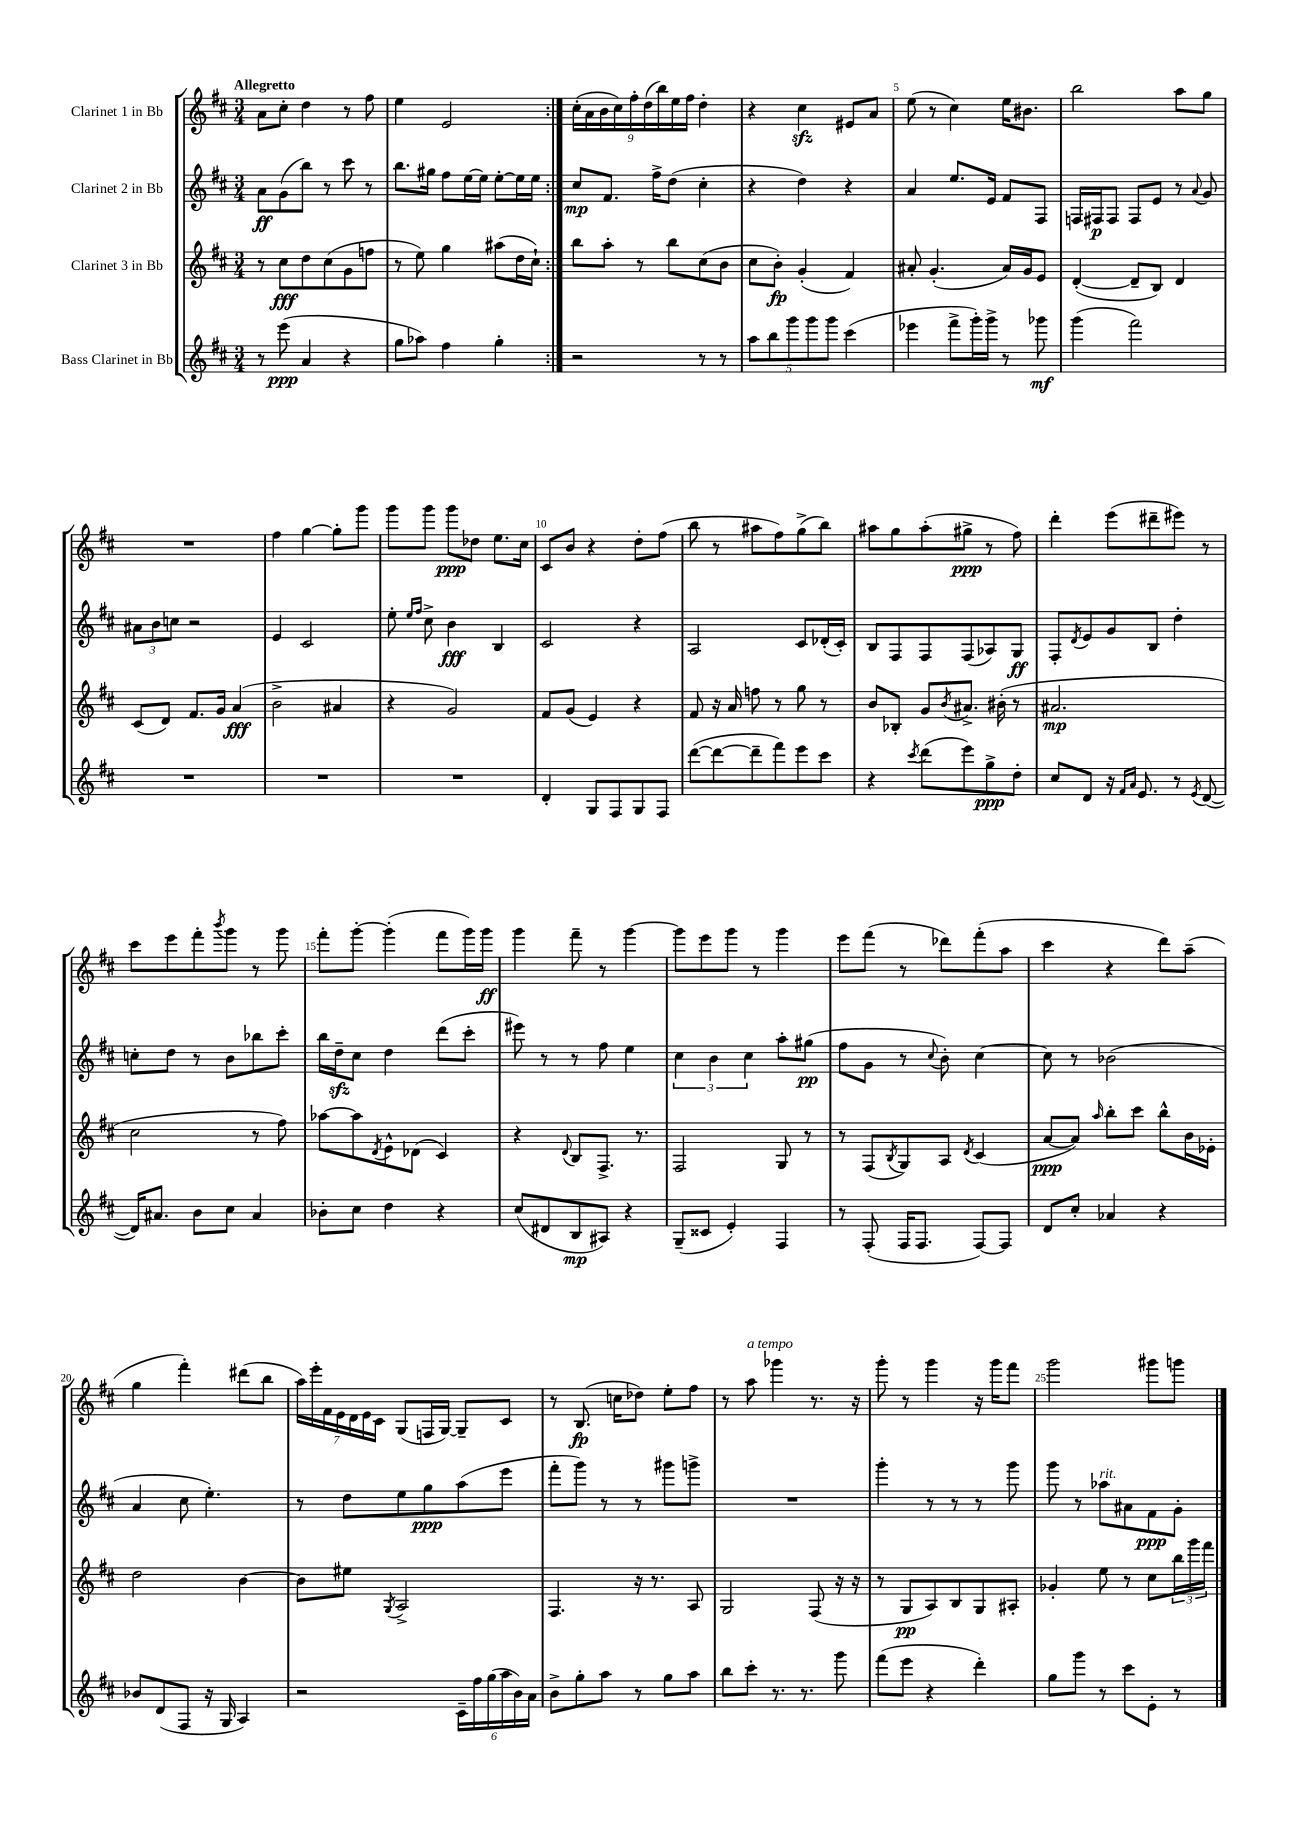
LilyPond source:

<<
\new StaffGroup <<
\new Staff = "s0" \with { instrumentName = "Clarinet 1 in Bb" } {
    \clef treble \key d \major \numericTimeSignature \time 3/4 \tempo "Allegretto"
    \repeat volta 2 { a'8 cis''8-. d''4 r8 fis''8 |
    e''4 e'2 | }
    \tuplet 9/8 { cis''16-.( a'16 b'16 cis''16) fis''16-. d''16( b''16) e''16 fis''16 } d''4-. |
    r4 cis''4\sfz eis'8 a'8 |
    e''8( r8 cis''4) e''16 bis'8. |
    b''2 a''8 g''8 |
    R2. |
    fis''4 g''4~ g''8-. g'''8 |
    g'''8 g'''8 g'''8\ppp des''8 e''8. cis''16 |
    cis'8 b'8 r4 d''8-. fis''8( |
    b''8 r8 ais''8 fis''8) g''8->( b''8) |
    ais''8 g''8 ais''8-.( gis''8->\ppp r8 fis''8) |
    d'''4-. e'''8( dis'''8-- eis'''8) r8 |
    cis'''8 e'''8 fis'''8-. \acciaccatura { b'''8 } g'''8 r8 g'''8 |
    fis'''8-. g'''8~-. g'''4-.( fis'''8 g'''16) g'''16\ff |
    g'''4 fis'''8-- r8 g'''4~ |
    g'''8 e'''8 g'''8 r8 g'''4 |
    e'''8 fis'''8( r8 des'''8) fis'''8-.( a''8 |
    cis'''4 r4 d'''8) a''8--( |
    g''4 fis'''4-.) dis'''8( b''8 |
    \tuplet 7/4 { a''16) e'''16-. fis'16 e'16 d'16 e'16 cis'16 } g8( f16 g16~) g8-- cis'8 |
    r8 b8.\fp( c''16 des''8) e''8-. fis''8 |
    r8 a''8^\markup { \italic "a tempo" } ges'''4 r8. r16 |
    g'''8-. r8 g'''4 r16 g'''16 fis'''8 |
    g'''2 gis'''8 g'''8 \bar "|." |
}
\new Staff = "s1" \with { instrumentName = "Clarinet 2 in Bb" } {
    \clef treble \key d \major \numericTimeSignature \time 3/4
    \repeat volta 2 { a'8\ff g'8( b''8) r8 cis'''8 r8 |
    b''8. gis''16 fis''8 e''16~ e''16 e''8~-. e''16 e''16 | }
    cis''8\mp fis'8. fis''16-> d''8( cis''4-. |
    r4 d''4) r4 |
    a'4 e''8. e'16 fis'8 fis8 |
    f16 fis16\p fis8 fis8 e'8 r8 \appoggiatura { a'8 } g'8 |
    \tuplet 3/2 { ais'8 b'8 c''8 } r2 |
    e'4 cis'2 |
    e''8-. \grace { e''16 fis''16 } cis''8-> b'4\fff b4 |
    cis'2 r4 |
    a2 cis'8 des'16-.( cis'16-.) |
    b8 fis8 fis8 fis8( aes8) g8\ff |
    fis8-. \acciaccatura { d'8 } e'8 g'8 b8 d''4-. |
    c''8-. d''8 r8 b'8 bes''8 cis'''8-. |
    b''16 d''16--\sfz cis''8 d''4 d'''8( cis'''8-. |
    eis'''8) r8 r8 fis''8 e''4 |
    \tuplet 3/2 { cis''4 b'4 cis''4 } a''8-. gis''8\pp( |
    fis''8 g'8 r8 \appoggiatura { cis''8 } b'8-.) cis''4~ |
    cis''8 r8 bes'2( |
    a'4 cis''8 e''4.-.) |
    r8 d''8 e''8 g''8\ppp a''8( e'''8 |
    fis'''8-. g'''8) r8 r8 gis'''8 g'''8-> |
    R2. |
    g'''4-. r8 r8 r8 g'''8 |
    g'''8 r8 aes''8^\markup { \italic "rit." } ais'8 fis'8\ppp g'8-. \bar "|." |
}
\new Staff = "s2" \with { instrumentName = "Clarinet 3 in Bb" } {
    \clef treble \key d \major \numericTimeSignature \time 3/4
    \repeat volta 2 { r8 cis''8\fff d''8 cis''8( g'8 f''8 |
    r8 e''8) g''4 ais''8( d''16 cis''16-!) | }
    b''8 a''8-. r8 b''8 cis''8( b'8 |
    cis''8 b'8-.\fp) g'4-.( fis'4) |
    ais'8-. g'4.-.( ais'16) g'16 e'8 |
    d'4~-.( d'8-- b8) d'4 |
    cis'8( d'8) fis'8. g'16 a'4\fff( |
    b'2-> ais'4 |
    r4 g'2) |
    fis'8 g'8( e'4) r4 |
    fis'8 r16 a'16 f''8 r8 g''8 r8 |
    b'8 bes8-. g'8 \acciaccatura { b'8 } ais'8.-> bis'16-.( r8 |
    ais'2.\mp |
    cis''2 r8 fis''8) |
    aes''8~ aes''8 \acciaccatura { d'8 } e'8-^ des'8( cis'4) |
    r4 \appoggiatura { d'8 } b8 fis8.-> r8. |
    fis2 g8 r8 |
    r8 fis8( \acciaccatura { b8 } g8) a8 \acciaccatura { d'8 } cis'4( |
    a'8~\ppp a'8) \grace { a''16 } b''8-. cis'''8 b''8-^ b'16 ees'16-. |
    d''2 b'4~ |
    b'8 eis''8 \acciaccatura { g8 } a2-> |
    fis4. r16 r8. a8 |
    g2 fis8( r16 r16 |
    r8 g8\pp a8) b8 g8 ais8-. |
    ges'4-. e''8 r8 cis''8 \tuplet 3/2 { b''16 g'''16 fis'''16 } \bar "|." |
}
\new Staff = "s3" \with { instrumentName = "Bass Clarinet in Bb" } {
    \clef treble \key d \major \numericTimeSignature \time 3/4
    \repeat volta 2 { r8 e'''8\ppp( a'4 r4 |
    g''8 aes''8) fis''4 g''4-. | }
    r2 r8 r8 |
    \tuplet 5/4 { a''8 b''8 g'''8 g'''8 g'''8 } cis'''4( |
    ees'''4 fis'''8-> g'''16-.) g'''16-> r8 ges'''8\mf |
    g'''4( fis'''2) |
    R2. |
    R2. |
    R2. |
    d'4-. g8 fis8 g8 fis8 |
    d'''8~( d'''8~ d'''8-- fis'''8) e'''8 cis'''8 |
    r4 \acciaccatura { cis'''8 } d'''8( e'''8) g''8->\ppp d''8-. |
    cis''8 d'8 r16 \grace { fis'16 a'16 } e'8. r8 \acciaccatura { e'8 } d'8~( |
    d'16) ais'8. b'8 cis''8 ais'4 |
    bes'8-. cis''8 d''4 r4 |
    cis''8( dis'8 b8\mp ais8) r4 |
    g8--( cisis'8 e'4-.) fis4 |
    r8 fis8-.( fis16 fis8. fis8~) fis8 |
    d'8 cis''8-. aes'4 r4 |
    bes'8 d'8( fis8 r16 g16 a4) |
    r2 \tuplet 6/4 { cis'16-- fis''16 g''16( a''16 b'16) a'16 } |
    b'8-> g''8-. a''8 r8 g''8 a''8 |
    b''8 cis'''8-. r8. r8. g'''8 |
    fis'''8( e'''8 r4 d'''4-.) |
    g''8 g'''8 r8 cis'''8 e'8-. r8 \bar "|." |
}
>>
>>
\layout { \context { \Score \override BarNumber.break-visibility = ##(#f #t #t) barNumberVisibility = #(every-nth-bar-number-visible 5) } }
